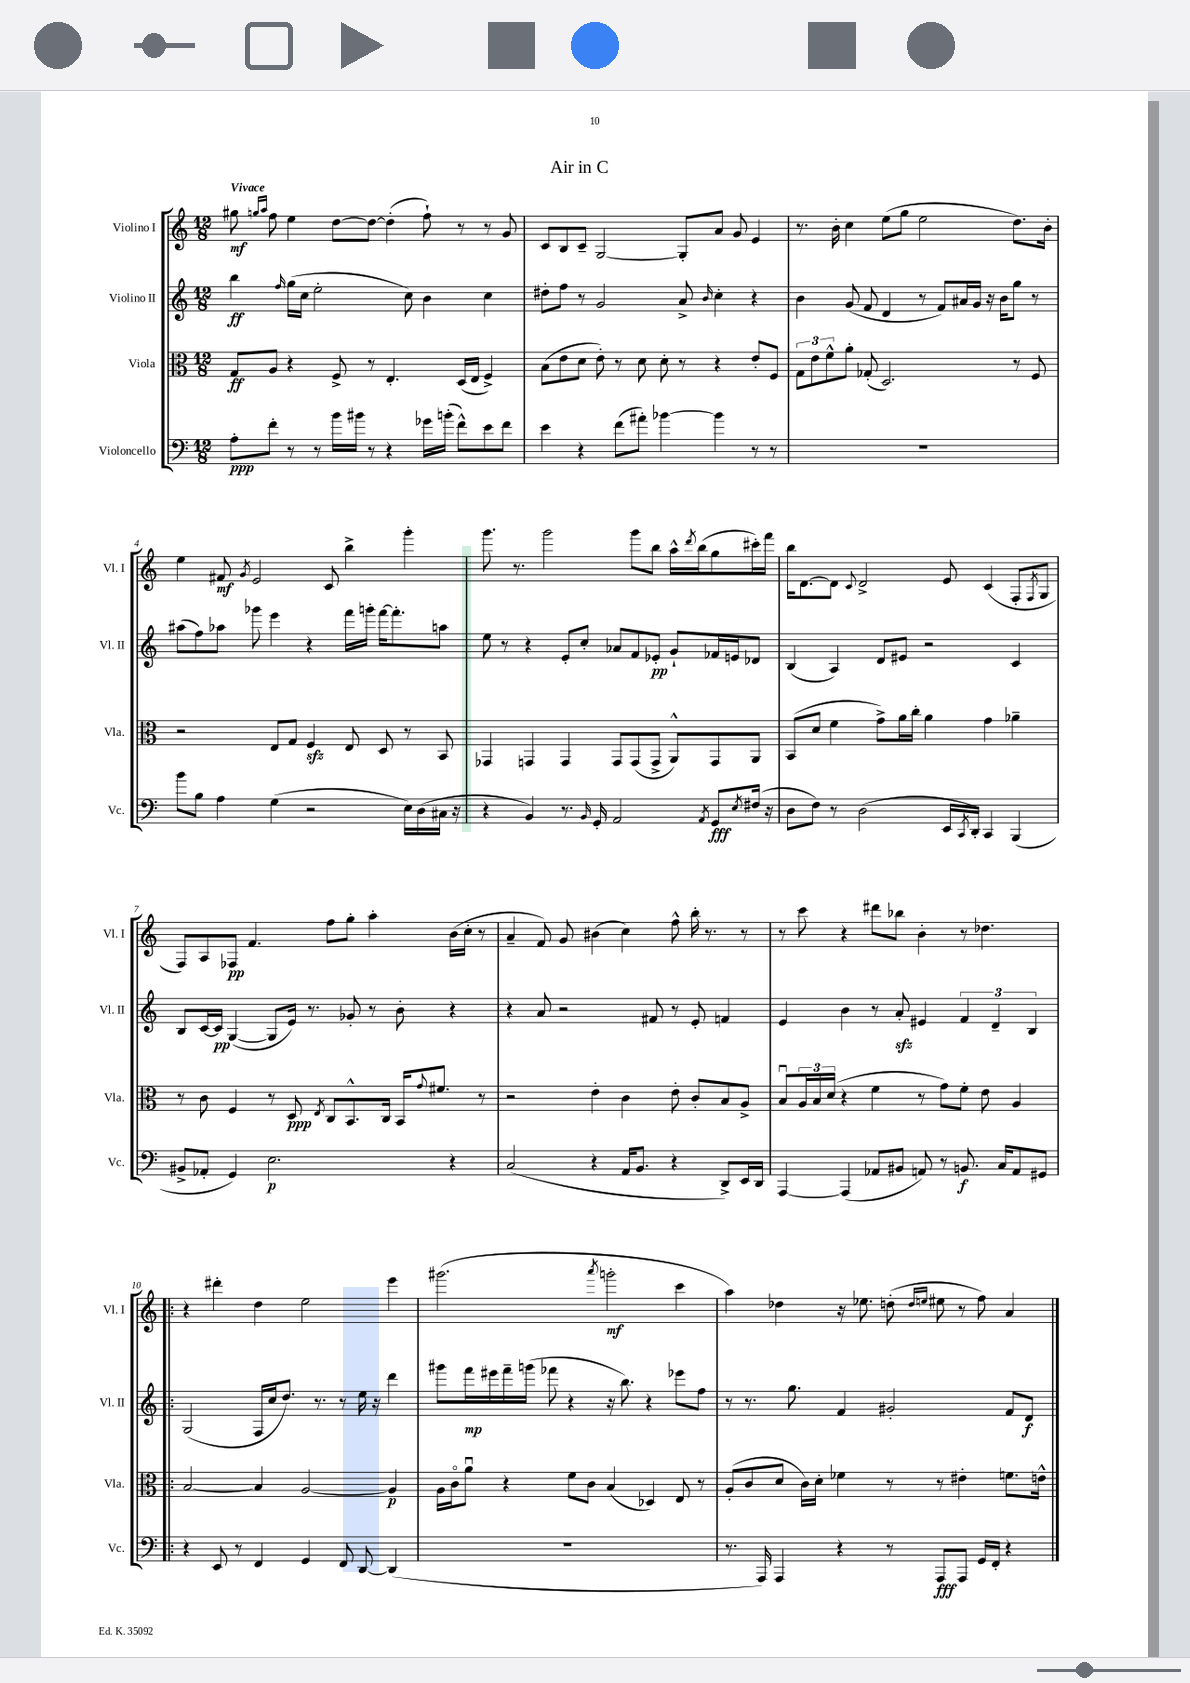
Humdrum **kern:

**kern	**kern	**kern	**kern
*staff4	*staff3	*staff2	*staff1
*clefF4	*clefC3	*clefG2	*clefG2
*k[]	*k[]	*k[]	*k[]
*M12/8	*M12/8	*M12/8	*M12/8
8A'	8G	4bb	8gg#
.	.	.	16qqgg
.	.	.	16qqaa
8f'	8A	.	8ff
.	.	16qqff	.
8r	4r	(16gg	4ee
.	.	16cc	.
8r	.	2ee'	.
16b	8F^	.	[8dd
16b#	.	.	.
8r	8r	.	8dd_
4r	4.E'	.	(4dd']
.	.	8cc)	.
16g-	.	4b	8ff`)
(16b'	.	.	.
8f^^)	(16D	.	8r
.	16E	.	.
8e	4F^)	4cc	8r
8f	.	.	8g
=	=	=	=
4e	(8B	8dd#'	8c
.	8e	8ff	8B
4r	8d	8r	8c~
.	8e')	2g	[2G
(8f	8r	.	.
8a#')	8d	.	.
[4b-	8d'	.	.
.	8r	8a^	8G']
.	.	16qqb	.
4b-]	4r	4cc'	8a
.	.	.	8g
8r	8e'	4r	4e
8r	8F	.	.
=	=	=	=
1.r	12G	4b	8.r
.	12e	.	.
.	12f^^	.	.
.	.	.	16b'
.	8a'	(8g	4cc
.	(8G-'	8f	.
.	2.D)	4d	(8ee
.	.	.	8gg
.	.	8r	2ee
.	.	8f)	.
.	.	16a#	.
.	.	16g	.
.	.	16r	.
.	.	16b	.
.	8r	8gg	8.dd)
.	8F	8r	.
.	.	.	16b'
=	=	=	=
8b	2r	(8aa#	4ee
8B	.	8ff)	.
4A	.	8aa-	8f#
.	.	.	8qg
.	.	8ggg-	2e
(4G	8E	4eee	.
.	8G	.	.
2r	4F	4r	.
.	.	.	8c
.	8E	16fff	4bb^
.	.	16ggg'	.
.	8D	[16fff	.
.	.	8.fff']	.
16E)	8r	.	4ggg'
(16D	.	.	.
16C#	8BB	8aa	.
16r	.	.	.
=	=	=	=
4r	4GG-	8ee	8.ggg
.	.	8r	.
.	.	.	8.r
4BB)	4GG	4r	.
.	.	.	2ggg
8.r	4GG	8e'	.
.	.	8cc'	.
16qqBB	.	.	.
16GG'	.	.	.
2AA	8GG	8a-	.
.	(8GG	8f	8ggg
.	8GG^	8e-'	8bb
.	8AA^^)	8g`	16aa^^
.	.	.	8qddd
.	.	.	(16bb
8qAA	.	.	.
8GG	8GG	16f-	8gg
.	.	16e	.
8qE	.	.	.
(16F#	8AA	8d-	16ccc#')
16r	.	.	16fff
=	=	=	=
8D	(8BB	(4B	16bb
.	.	.	[8.d
8F)	8d	.	.
8r	4f	4A)	8d]
.	.	.	8qqc
(2D	.	.	2d^
.	8g^)	8d	.
.	16a	8e#	.
.	16cc'	.	.
.	4a	2r	.
16EE	.	.	8e
8qCC	.	.	.
16DD')	.	.	.
4CC	4g	.	(4c
(4BBB	4a-~	4c	8F'
.	.	.	8qF
.	.	.	8G
=	=	=	=
8BB#^	8r	8B	8F)
8AA-'	8c	[16c	8A
.	.	16c]	.
4GG)	4F	([4G	8F-
.	.	.	4.f
2.E	8r	8G]	.
.	8D	16e)	.
.	.	8.r	.
.	8qE	.	.
.	8C	.	8ff
.	8.BB^^	8g-'	8gg'
.	.	8r	4aa'
.	16C	.	.
.	16BB	8b'	.
.	8qqg	.	.
.	8.f#	.	.
4r	.	4r	(16b
.	.	.	16cc'
.	8r	.	8r
=	=	=	=
(2C	2r	4r	4a~
.	.	8a	8f)
.	.	2r	8g
4r	4e'	.	(4b#
16AA	4c	.	4cc)
8.BB	.	.	.
.	.	8f#	.
4r	8e'	8r	8ff^^
.	8c'	8e'	16bb'
.	.	.	8.r
8DD^)	8B	4f	.
16EE	8A^	.	8r
16DD	.	.	.
=	=	=	=
[4AAA	8Bu	4e	8r
.	24A	.	8ccc
.	24B	.	.
.	(24d	.	.
(4AAA]	4r	4b	4r
8AA-	4f	8r	8ddd#
8BB#	.	8a'	8bb-
8AA)	8r	4e#	4b'
8r	8g)	.	.
8.BB	8f'	6f	8r
.	8e	.	4.dd-
.	.	6d~	.
16C	.	.	.
8AA	4A	.	.
.	.	6B	.
8GG#	.	.	.
=!|:	=!|:	=!|:	=!|:
4r	[2B	(2G	4r
8EE	.	.	4ddd#'
8r	.	.	.
4FF	4B]	16F	4dd
.	.	16cc	.
.	.	8.dd)	.
4GG	[2A	.	2ee
.	.	8.r	.
8FF	.	8r	.
[8DD	.	16ee	.
.	.	16r	.
(4DD]	4A]	4ddd	4eee
=	=	=	=
1.r	16A	8ggg#	(2.ggg#
.	16co	.	.
.	8au	16fff	.
.	.	16eee#	.
.	4r	16fff~	.
.	.	(16ggg	.
.	.	8fff-	.
.	8f	4r	.
.	8c	.	.
.	.	.	8qaaa
.	(4B	16r	2ggg'
.	.	8.bb)	.
.	4D-)	4r	.
.	8E	8eee-	4ccc
.	8r	8ff	.
=	=	=	=
8.r	(8A'	8r	4aa)
.	8c	8.r	.
16AAA)	.	.	.
4AAA	8d	.	4dd-
.	.	8.gg	.
.	16c)	.	.
.	16d'	.	.
4r	4f-	4f	16r
.	.	.	8.ee-
8r	8r	2g#'	(8dd'
.	.	.	16qqdd
.	.	.	16qqee
8AAA	8r	.	8ee#
8AAA	4e#'	.	8r
16GG	.	.	8ff)
16FF'	.	.	.
4r	8.f	8f	4a
.	.	8d	.
.	16e^^	.	.
==	==	==	==
*-	*-	*-	*-
